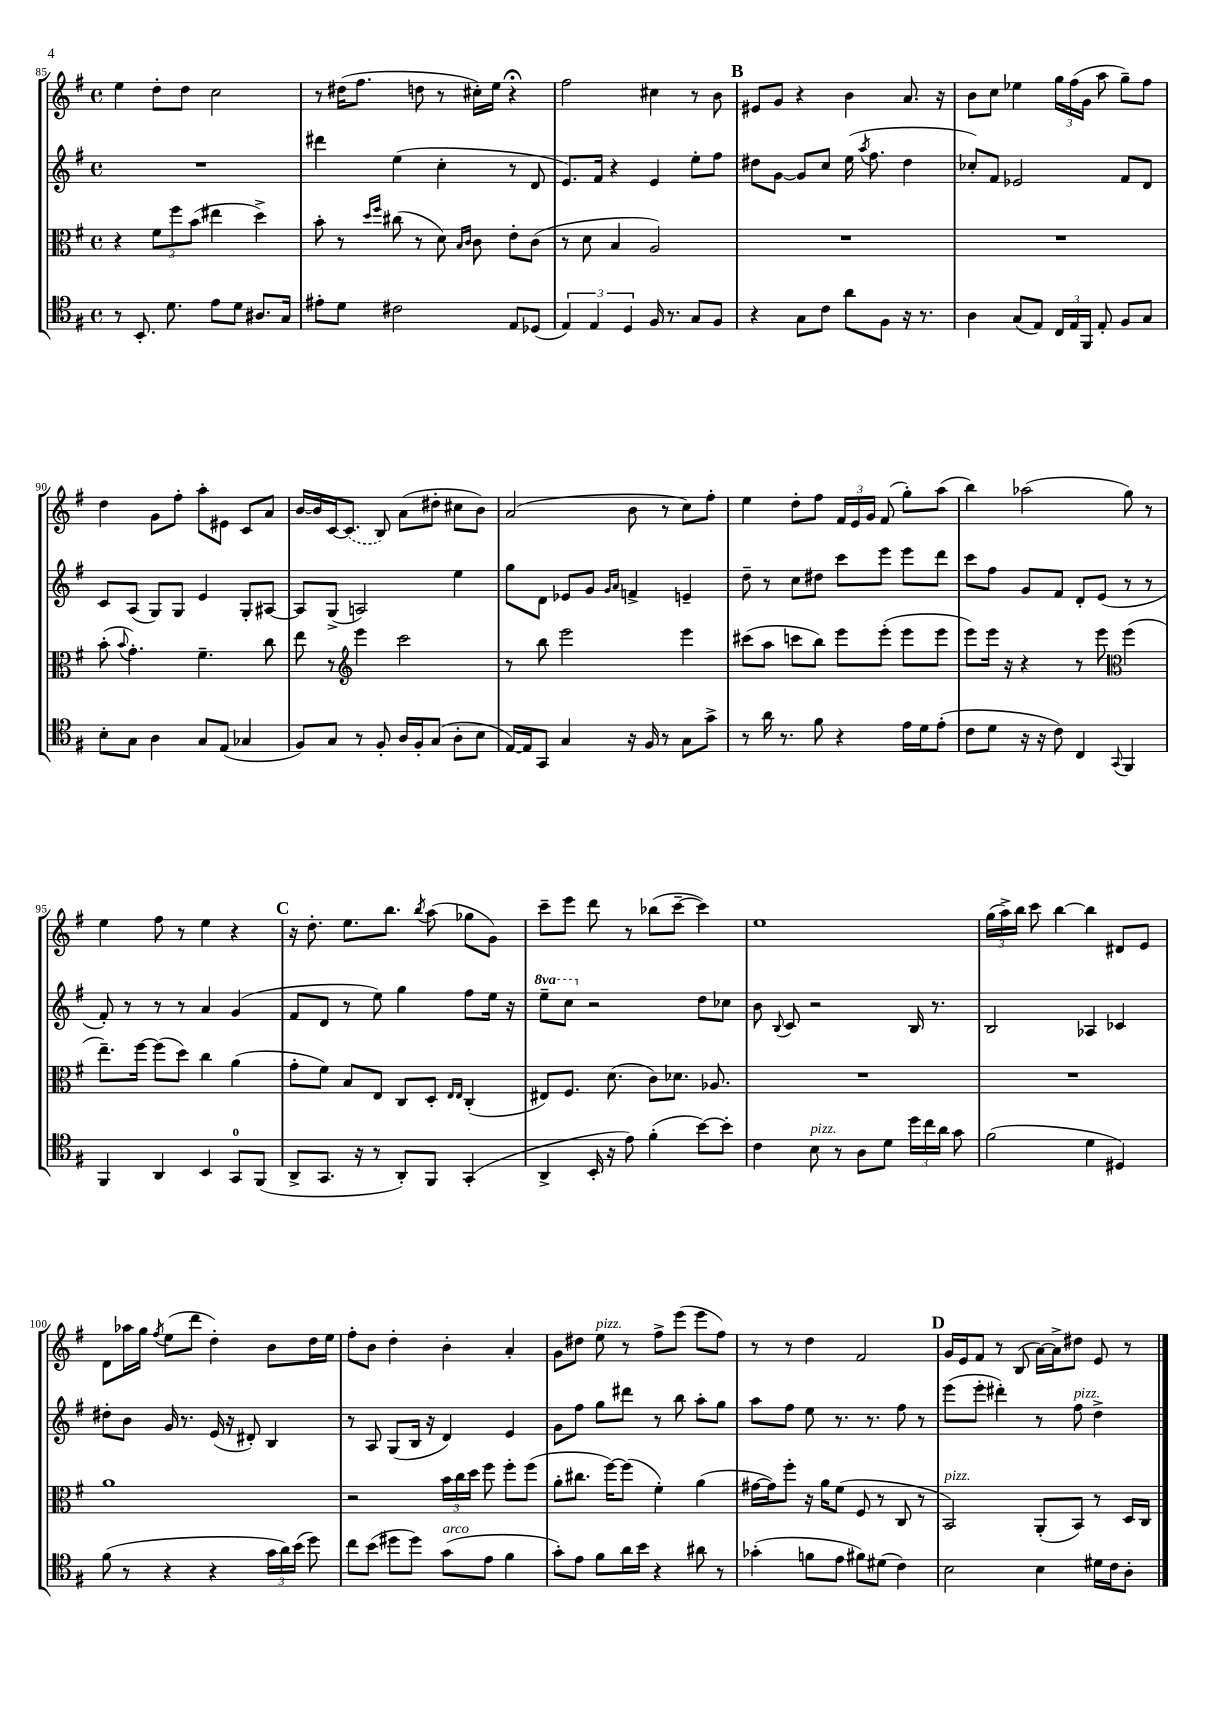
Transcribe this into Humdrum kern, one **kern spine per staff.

**kern	**kern	**kern	**kern
*part4	*part3	*part2	*part1
*staff4	*staff3	*staff2	*staff1
*clefC4	*clefC3	*clefG2	*clefG2
*k[f#]	*k[f#]	*k[f#]	*k[f#]
*M4/4	*M4/4	*M4/4	*M4/4
*met(c)	*met(c)	*met(c)	*met(c)
=85	=85	=85	=85
8r	4r	1r	4ee\
8.BB'/	.	.	.
.	12f#\L	.	8dd'\L
8.d\	.	.	.
.	12ff#\	.	.
.	.	.	8dd\J
.	(12b\J	.	.
8e\L	4ee#X\	.	2cc\
8d\J	.	.	.
8.A#X/L	4dd^\)	.	.
16G/Jk	.	.	.
=86	=86	=86	=86
8e#X'\L	8b'\	4ddd#X\	8r
8d\J	8r	.	(16dd#X\KL
.	.	.	8.ff#\J
.	16qqdd/LL	.	.
.	16qqff#/JJ	.	.
2c#X\	(8cc#X\	(4ee\	.
.	8r	.	8ddn\
.	8d\)	4cc'\	8r
.	16qqB/LL	.	.
.	16qqc/JJ	.	.
.	8c\	.	16cc#X'\LL)
.	.	.	16ee\JJ
8E/L	8e'\L	8r	4r;<
(8D-X/J	(8c\J	8d/	.
=87	=87	=87	=87
6E/)	8r	8.e/L)	2ff#\
.	8d\	.	.
6E/	.	.	.
.	.	16f#/Jk	.
.	4B/	4r	.
6D/	.	.	.
16F#/	2A/)	4e/	4cc#X\
8.r	.	.	.
8G/L	.	8ee'\L	8r
8F#/J	.	8ff#\J	8b\
!!LO:REH:place=s1:t=B
=88	=88	=88	=88
4r	1r	8dd#X\L	8e#X/L
.	.	[8g\J	8g/J
8G\L	.	8g/L]	4r
8c\J	.	8cc/J	.
8a\L	.	(16ee\	4b\
.	.	8qaa/	.
.	.	8.ff#\	.
8F#\J	.	.	.
16r	.	4dd#\	8.a/
8.r	.	.	.
.	.	.	16r
=89	=89	=89	=89
4A\	1r	8cc-X'/L)	8b\L
.	.	8f#/J	8cc\J
(8G/L	.	2e-X/	4ee-X\
8E/J)	.	.	.
24C/LL	.	.	24gg\LL
24E/	.	.	(24ff#\
24FF#/JJ	.	.	24g\JJ
8E'/	.	.	8aa\
8F#/L	.	8f#/L	8gg~\L)
8G/J	.	8d/J	8ff#\J
!!LO:LB:g=z
=90	=90	=90	=90
8B'\L	(8b'\	8c/L	4dd\
.	8qqb/	.	.
8G\J	4.g'\)	(8A/J	.
4A\	.	8G/L)	8g\L
.	.	8G/J	8ff#'\J
8G/L	4.f#~\	4e/	8aa'\L
(8E/J	.	.	8e#X\J
4G-X/	.	8G'/L	8c/L
.	8cc\	[8A#X/J	8a/J
=91	=91	=91	=91
8F#/L)	8ee\	8A#/L]	[16b/LL
.	.	.	16b/]
8G/J	8r	(8G^/J	[16c/J
.	.	.	(8.c/J]
*	*clefG2	*	*
8r	4eee\	2An/)	.
8F#'/	.	.	8B/)
16A/LL	2ccc\	.	(8a\L
16F#'/J	.	.	.
(8G/J	.	.	8dd#X'\J
8A'\L	.	4ee\	8cc#X\L
8B\J	.	.	8b\J)
=92	=92	=92	=92
[16E/LL)	8r	8gg\L	(2a/
16E/J]	.	.	.
8GG/J	8bb\	8d\J	.
4G/	2eee\	8e-X/L	.
.	.	8g/J	.
.	.	16qqg/LL	.
.	.	16qqa/JJ	.
16r	.	4fn^/	8b\
16F#/	.	.	.
8r	.	.	8r
8G\L	4eee\	4en~/	8cc\L)
8g^\J	.	.	8ff#'\J
=93	=93	=93	=93
8r	(8ccc#X\L	8dd~\	4ee\
16a\	8aa\J	8r	.
8.r	.	.	.
.	8cccn\L	8cc\L	8dd'\L
8f#\	8bb\J)	8dd#X\J	8ff#\J
4r	8eee\L	8ccc\L	24f#/LL
.	.	.	24e/
.	.	.	24g/JJ
.	(8eee'\J	8eee\J	(8f#/
16e\LL	8eee\L	8eee\L	8gg'\L)
16d\J	.	.	.
(8e'\J	8eee\J	8ddd\J	(8aa\J
=94	=94	=94	=94
8c\L	8eee\L)	8ccc\L	4bb\)
8d\J	16eee\Jk	8ff#\J	.
.	16r	.	.
16r	4r	8g/L	(2aa-X\
16r	.	.	.
8c\)	.	8f#/J	.
4C/	8r	8d'/L	.
.	8eee\	(8e/J	.
8qqGG/	.	.	.
*	*clefC3	*	*
4FF#/	(4ff#\	8r	8gg\)
.	.	8r	8r
!!LO:LB:g=z
=95	=95	=95	=95
4FF#/	8.ee~\L)	8f#'/)	4ee\
.	.	8r	.
.	[16ff#\Jk	.	.
4AA/	(8ff#\L]	8r	8ff#\
.	8dd\J)	8r	8r
4BB/	4cc\	4a/	4ee\
8GG/L	(4a\	(4g/	4r
(8FF#/J	.	.	.
!!LO:REH:place=s1:t=C
=96	=96	=96	=96
8AA^/L	8g'\L	8f#/L	16r
.	.	.	8.dd'\
8.GG/J	8f#\J)	8d/J	.
.	8B/L	8r	8.ee\L
16r	.	.	.
8r	8E/J	8ee\)	.
.	.	.	8.bb\J
8AA'/L)	8C/L	4gg\	.
.	.	.	8qbb/
8FF#/J	8D'/J	.	(8aa\
.	16qqE/LL	.	.
.	16qqE/JJ	.	.
(4GG'/	(4C'/	8ff#\L	8gg-X\L
.	.	16ee\Jk	8g\J)
.	.	16r	.
=97	=97	=97	=97
*	*	*8va	*
4AA^/	8E#X/L)	8eee~\L	8ccc~\L
.	8.F#/J	8ccc\J	8eee\J
*	*	*X8va	*
16BB'/	.	2r	8ddd\
16r	(8.d\	.	.
8e\)	.	.	8r
(4f#'\	8c\L)	.	(8bb-X\L
.	8.d-X\J	.	[8ccc~\J
[8b\L)	.	8dd\L	4ccc\])
.	8.A-X/	.	.
8b'\J]	.	8cc-X\J	.
=98	=98	=98	=98
4c\	1r	8b\	1ee
.	.	8qqB/	.
.	.	8c/	.
!LO:TX:a:i:t=pizz.	!	!	!
8B\	.	2r	.
8r	.	.	.
8A\L	.	.	.
8d\J	.	.	.
24dd\LL	.	16B/	.
24cc\	.	.	.
.	.	8.r	.
24a\JJ	.	.	.
8g\	.	.	.
=99	=99	=99	=99
(2f#\	1r	2B/	(24gg\LL
.	.	.	24aa^\)
.	.	.	24bb\JJ
.	.	.	8ccc\
.	.	.	[4bb\
4d\	.	4A-X/	4bb\]
4D#X/)	.	4c-X/	8d#X/L
.	.	.	8e/J
!!LO:LB:g=z
=100	=100	=100	=100
(8f#\	1a	8dd#X'\L	8d\L
8r	.	8b\J	16aa-X\L
.	.	.	16gg\JJ
.	.	.	8qff#/
4r	.	16g/	(8ee\L
.	.	8.r	.
.	.	.	8ddd\J
4r	.	(16e/	4dd'\)
.	.	16r	.
.	.	8d#X'/)	.
24g\LL	.	4B/	8b\L
24a\)	.	.	.
(24b\JJ	.	.	.
8dd\)	.	.	16dd\L
.	.	.	16ee\JJ
=101	=101	=101	=101
8cc\L	2r	8r	8ff#'\L
(8b\J	.	8A/	8b\J
8dd#X\L	.	(8G/L	4dd'\
8dd#\J)	.	16B/Jk	.
.	.	16r	.
!LO:TX:a:i:t=arco	!	!	!
(8g\L	24b\LL	4d/)	4b'\
.	24cc\	.	.
.	24dd\JJ	.	.
8e\J	8ff#\	.	.
4f#\	8ff#'\L	4e/	4a'/
.	(8ff#\J	.	.
=102	=102	=102	=102
8g'\L)	8a'\L	8g\L	8g\L
8e\J	8.cc#X\J	8ff#\J	8dd#X\J
!	!	!	!LO:TX:a:i:t=pizz.
8f#\L	.	8gg\L	8ee\
.	[16ff#\KL)	.	.
16a\L	(8ff#\J]	8ddd#X\J	8r
16b\JJ	.	.	.
4r	4f#'\)	8r	8ff#^\L
.	.	8bb\	(8eee\J
8a#X\	(4a\	8aa'\L	8eee\L
8r	.	8gg\J	8ff#\J)
=103	=103	=103	=103
(4g-X'\	[16g#X\LL	8aa\L	8r
.	16g#\J])	.	.
.	8ff#'\J	8ff#\J	8r
8fn\L	16r	8ee\	4dd\
.	16a\KL	.	.
8e\J	(8f#\J	8.r	.
8f#X\L)	8F#/	.	2f#/
.	.	8.r	.
(8d#X\J	8r	.	.
4c\)	8C/	8ff#\	.
.	8r	8r	.
!!LO:REH:place=s1:t=D
=104	=104	=104	=104
!	!LO:TX:a:i:t=pizz.	!	!
2B\	2BB/)	(8eee\L	16g/LL
.	.	.	16e/J
.	.	8eee'\J	8f#/J
.	.	4ddd#X'\)	8r
.	.	.	(8B/
4B\	(8AA'/L	8r	[16a\LL)
.	.	.	16a^\J]
!	!	!LO:TX:a:i:t=pizz.	!
.	8BB/J)	8ff#\	8dd#X\J
16d#X\LL	8r	4dd^\	8e/
16c\J	.	.	.
8A'\J	16D/LL	.	8r
.	16C/JJ	.	.
==	==	==	==
*-	*-	*-	*-
